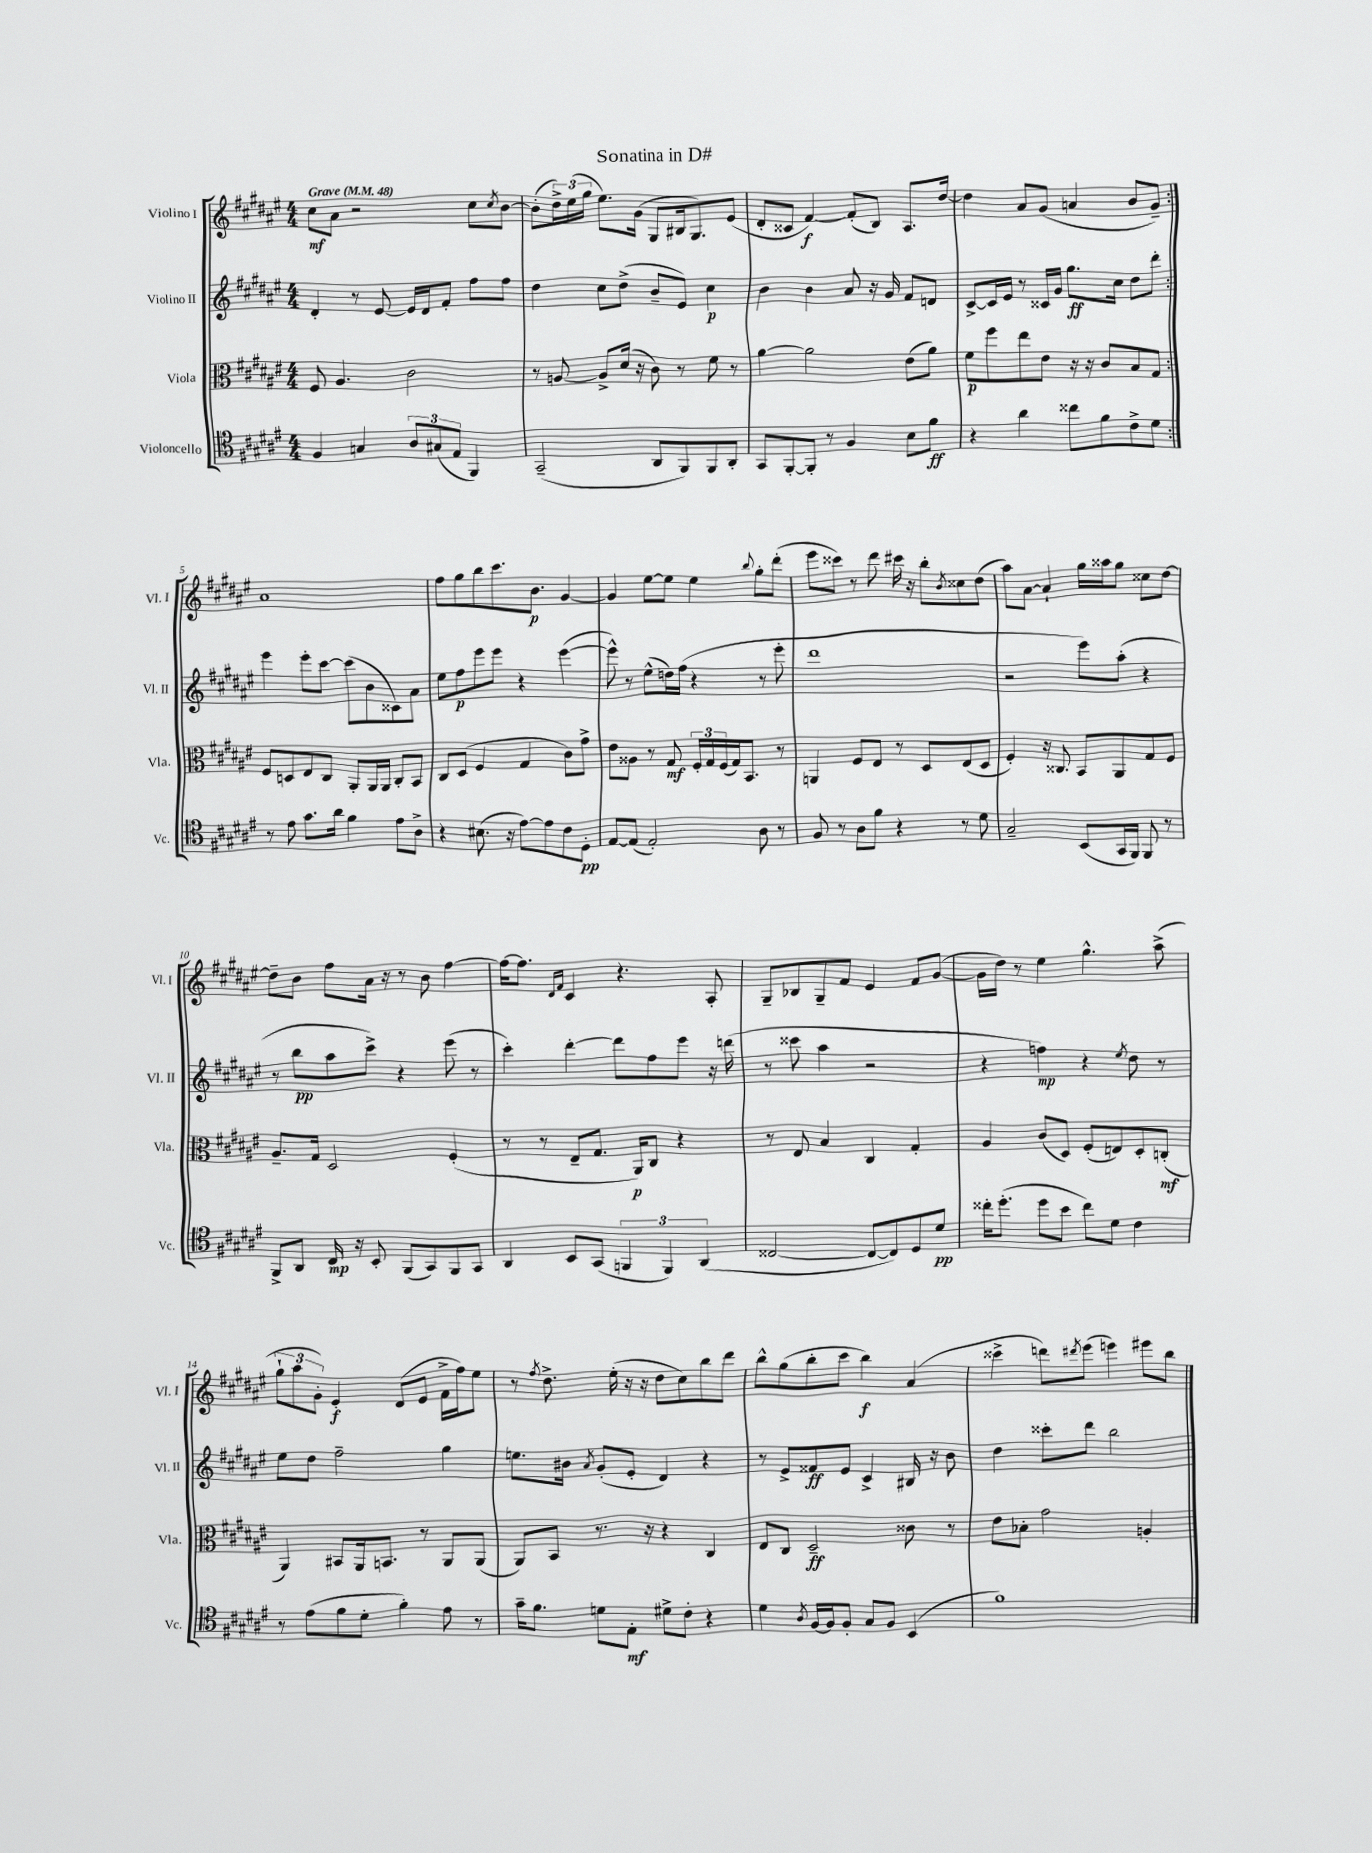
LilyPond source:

\header { title = "Sonatina in D#" }
<<
\new StaffGroup <<
\new Staff = "s0" \with { instrumentName = "Violino I" shortInstrumentName = "Vl. I" } {
    \clef treble \key fis \major \numericTimeSignature \time 4/4 \tempo "Grave" 4 = 48
    \repeat volta 2 { cis''8\mf ais'8 r2 cis''8 \acciaccatura { cis''8 } b'8~ |
    b'8-.( \tuplet 3/2 { dis''16->) eis''16( gis''16 } eis''8.) gis'16( gis8 bis16 gis8.) eis'8( |
    dis'8-. cisis'8 fis'4~\f) fis'8-.( b8) ais8. dis''16~ |
    dis''4 ais'8 gis'8( a'4 b'8 gis'8--) | }
    ais'1 |
    fis''8 gis''8 b''8 cis'''8. b'8.\p gis'4~ |
    gis'4 eis''8~ eis''8 eis''4 \appoggiatura { b''8 } gis''8-. dis'''8-.( |
    eis'''8 cisis'''8) r8 dis'''8 cis'''16 r16 b''8-. \acciaccatura { b'8 } cisis''8 dis''8( |
    ais''8) ais'8~ ais'4-! gis''16 aisis''16 gis''8 cisis''8 dis''8~ |
    dis''8-- b'8 fis''8 ais'16 r16 r8 b'8 fis''4~ |
    fis''16~ fis''8. \grace { dis'16 fis'16 } cis'4 r4. ais8-. |
    gis8-- bes8 gis8-- fis'8 eis'4 fis'8 gis'8~( |
    gis'16 dis''16) r8 eis''4 gis''4.-^ ais''8->( |
    \tuplet 3/2 { gis''8-! ais''8 gis'8-.) } eis'4-.\f dis'8( eis'8 fis'16-> fis''16) eis''8 |
    r8 \acciaccatura { fis''8 } dis''8.-> eis''16-.( r16 r16 dis''8 cis''8) b''8 dis'''8 |
    b''8-^ gis''8( b''8-. cis'''8 b''4\f) ais'4( |
    cisis'''4-> d'''8) \acciaccatura { dis'''8 } eis'''8( e'''4) eis'''8 b''8 \bar "|." |
}
\new Staff = "s1" \with { instrumentName = "Violino II" shortInstrumentName = "Vl. II" } {
    \clef treble \key fis \major \numericTimeSignature \time 4/4
    \repeat volta 2 { dis'4-. r8 eis'8~ eis'16 dis'16 fis'8-. fis''8 fis''8 |
    dis''4 cis''8 dis''8->( b'8-- eis'8) cis''4\p |
    b'4 b'4 ais'8 r16 gis'16 fis'8 d'8 |
    cis'8~-> cis'16 eis'16 r8 cisis'16 gis'16 gis''8.\ff cis''16 dis''8 dis'''8-. | }
    eis'''4 eis'''8-. cis'''8~ cis'''8( b'8 cisis'8) ais'8 |
    eis''8 fis''8\p eis'''8 eis'''8 r4 eis'''4~( |
    eis'''8-^) r8 eis''8-^( d''16) fis''16( r4 r8 eis'''8-. |
    dis'''1 |
    r2 eis'''8) ais''8-.( r4 |
    r8 b''8\pp ais''8 cis'''8->) r4 eis'''8( r8 |
    cis'''4-.) dis'''4~-. dis'''8 fis''8 eis'''8 r16 d'''16( |
    r8 cisis'''8 ais''4 r2 |
    r4 f''4\mp) r4 \acciaccatura { eis''8 } dis''8 r8 |
    eis''8 dis''8 fis''2-- gis''4 |
    e''8. bis'16 \acciaccatura { ais'8 } gis'8-.( eis'8-. dis'4) r4 |
    r8 eis'8-> fisis'8\ff eis'8 cis'4-> bis16 r16 b'8 |
    dis''4 cisis'''8-. dis'''8 b''2 \bar "|." |
}
\new Staff = "s2" \with { instrumentName = "Viola" shortInstrumentName = "Vla." } {
    \clef alto \key fis \major \numericTimeSignature \time 4/4
    \repeat volta 2 { fis8 ais4. cis'2 |
    r8 a8~ a8-> dis'16( r16 cis'8) r8 fis'8 r8 |
    ais'4~ ais'2 eis'8( ais'8) |
    fis'8\p fis''8 eis''8 eis'8 r16 r16 cis'8 b8 gis8 | }
    fis8 d8 eis8 cis8 ais,8-. ais,16 ais,16 cis8-. b,8 |
    cis8 dis8( fis4 gis4 cis'8) gis'8-> |
    eis'8 aisis8 r8 gis8\mf \tuplet 3/2 { fis16-. gis16 fis16( } gis16) b,8. r8 |
    a,4 fis8 eis8 r8 dis8 eis8( dis8 |
    fis4-.) r16 cisis8. b,8 ais,8 gis8 fis8 |
    ais8.-- gis16 dis2 fis4-.( |
    r8 r8 eis8-- gis8. ais,16\p) cis8 r4 |
    r8 eis8 b4 cis4 gis4-. |
    ais4 cis'8( dis8) fis8-.( e8) dis8-. c8-.\mf( |
    ais,4) bis,8 ais,16 b,8. r8 ais,8 ais,8( |
    ais,8) b,8 r8. r16 r4 cis4 |
    eis8 cis8 dis2--\ff cisis'8 r8 |
    eis'8 bes8-. gis'2 a4-. \bar "|." |
}
\new Staff = "s3" \with { instrumentName = "Violoncello" shortInstrumentName = "Vc." } {
    \clef tenor \key fis \major \numericTimeSignature \time 4/4
    \repeat volta 2 { fis4 g4 \tuplet 3/2 { ais8 gis8( eis8 } fis,4) |
    gis,2--( ais,8 fis,8) fis,8 ais,8-. |
    gis,8 fis,8~-. fis,8-. r8 fis4 b8 fis'8\ff |
    r4 ais'4 cisis''8 fis'8 cis'8-> dis'8 | }
    r8 eis'8 gis'8. ais'16 fis'4 eis'8 ais8-> |
    r4 bis8.( r16 eis'8~) eis'8 cis'8 dis8-.\pp |
    eis8~ eis8( eis2-.) ais8 r8 |
    fis8 r8 ais8 fis'8 r4 r8 dis'8 |
    gis2-- b,8( gis,16 fis,16) fis,8 r8 |
    fis,8-> ais,8 cis16\mp r16 b,8-. fis,8( gis,8) fis,8 gis,8 |
    ais,4 b,8 gis,8( \tuplet 3/2 { f,4 f,4) ais,4( } |
    cisis2~ cisis8~ cisis8) dis8 dis'8\pp |
    cisis''16-. dis''8.-.( dis''8 b'8 cisis''8) dis'8 cis'4 |
    r8 eis'8( fis'8 dis'8-. fis'4-.) eis'8 r8 |
    gis'16-- fis'8. d'8 eis8-.\mf dis'8-> cis'8-. r4 |
    dis'4 \acciaccatura { ais8 } fis16~ fis16 fis8-. gis8 fis8 b,4( |
    fis'1) \bar "|." |
}
>>
>>
